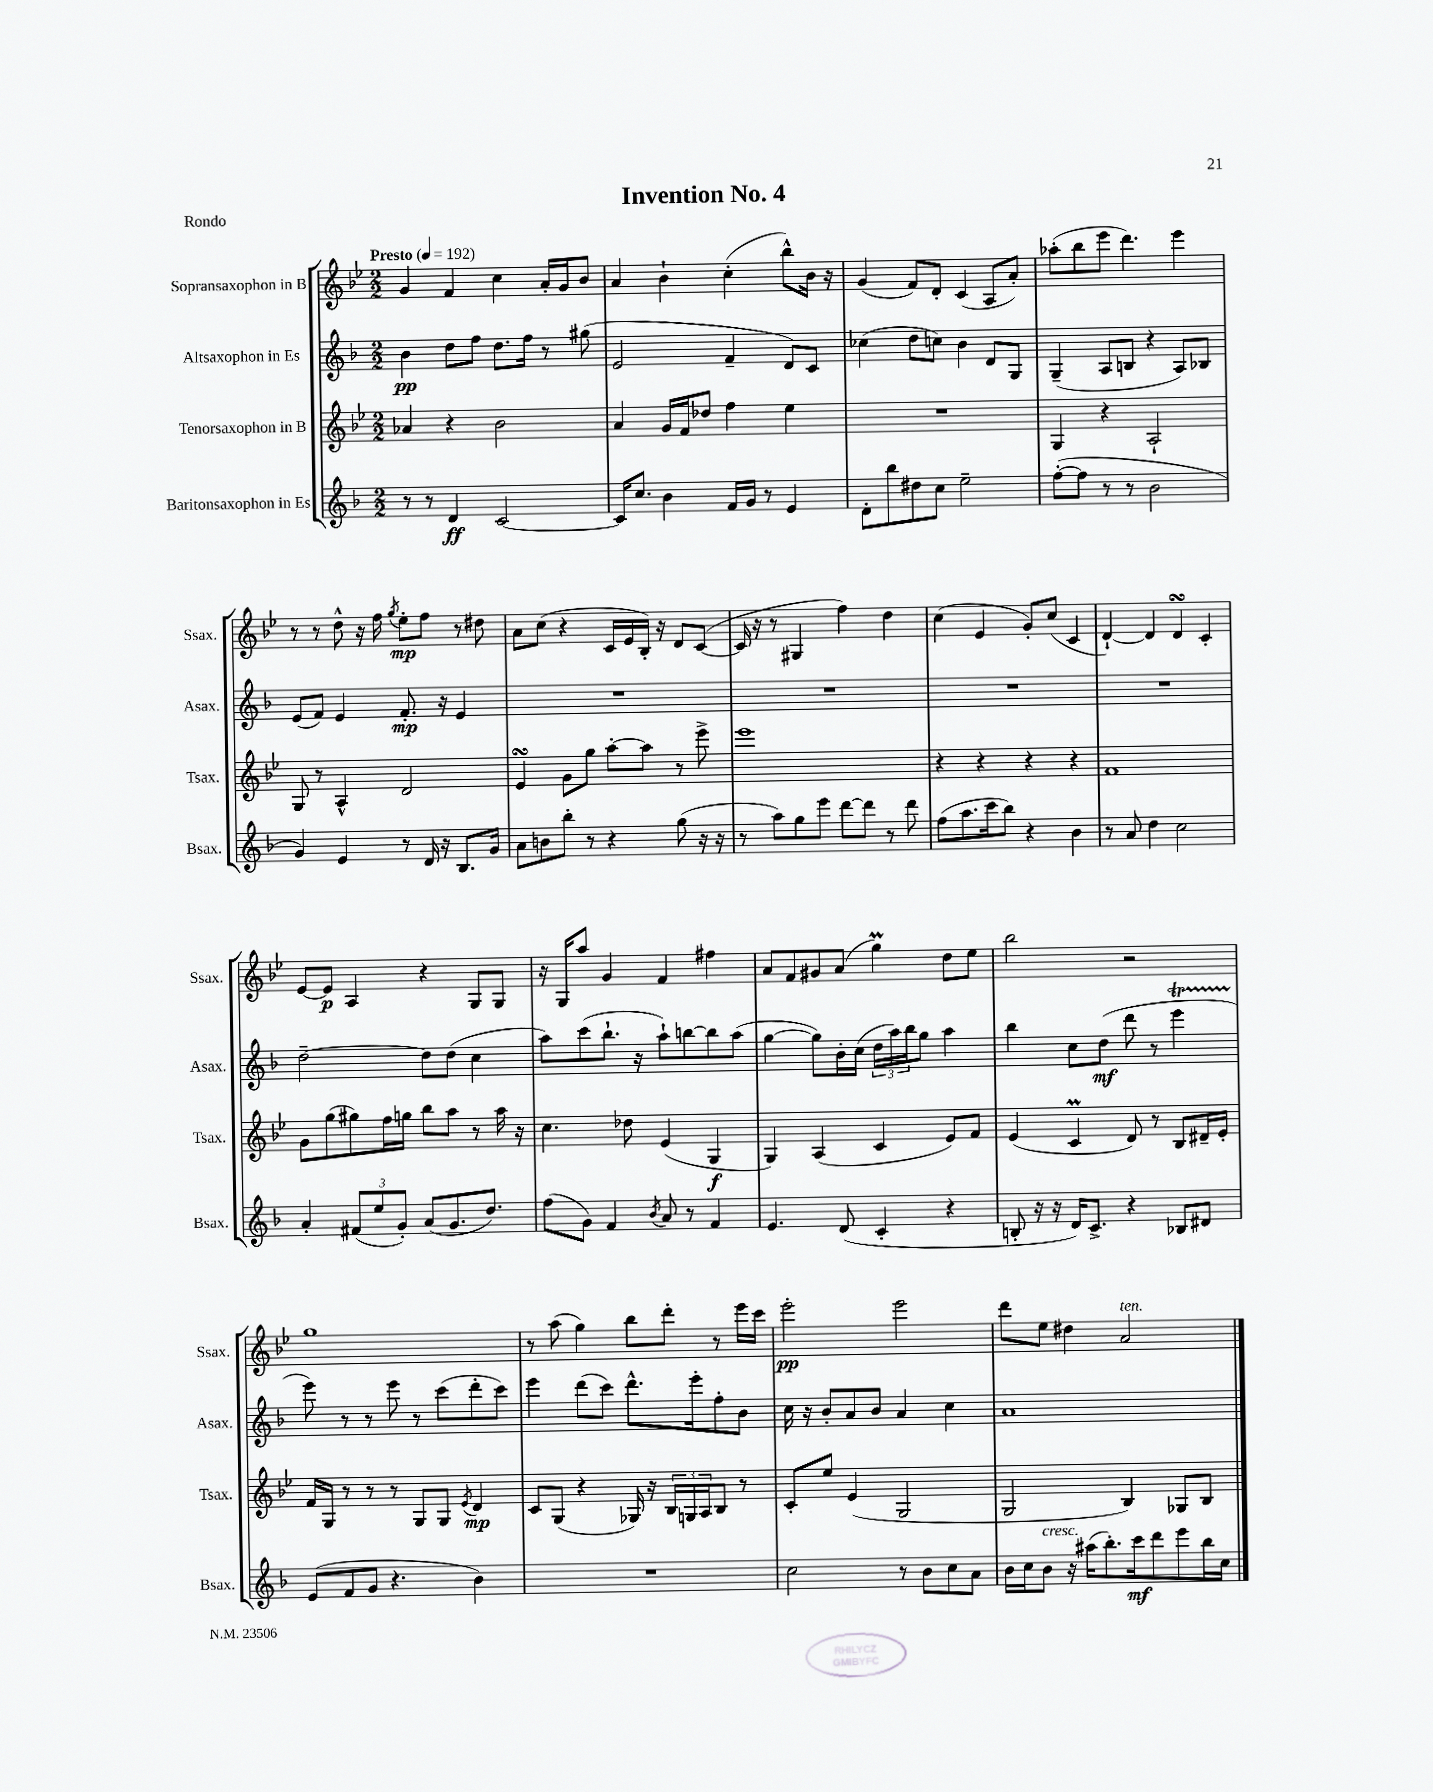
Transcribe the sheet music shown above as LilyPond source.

\header { title = "Invention No. 4" piece = "Rondo" }
<<
\new StaffGroup <<
\new Staff = "s0" \with { instrumentName = "Sopransaxophon in B" shortInstrumentName = "Ssax." } {
    \clef treble \key bes \major \numericTimeSignature \time 2/2 \tempo "Presto" 4 = 192
    g'4 f'4 c''4 a'16-. g'16 bes'8 |
    a'4 bes'4-! c''4-.( bes''8-^) bes'16 r16 |
    g'4( f'8) d'8-. c'4( a8 a'8-.) |
    aes''8-.( bes''8 ees'''8 d'''4.) ees'''4 |
    r8 r8 d''8-^ r16 f''16 \acciaccatura { g''8 } ees''8-.\mp f''8 r8 dis''8 |
    a'8 c''8( r4 c'16 ees'16 bes16-.) r16 d'8 c'8~( |
    c'16 r16 r8 gis4 f''4) d''4 |
    c''4( ees'4 g'8-.) c''8( c'4 |
    d'4~-!) d'4 d'4\turn c'4-. |
    ees'8~ ees'8\p a4 r4 g8 g8 |
    r16 g16 a''8 g'4 f'4 fis''4 |
    a'8 f'8 gis'8 a'8( g''4\prall) d''8 ees''8 |
    bes''2 r2 |
    g''1 |
    r8 a''8( g''4) bes''8 d'''8-. r8 ees'''16 c'''16 |
    ees'''2-.\pp ees'''2 |
    d'''8 ees''8 dis''4 a'2^\markup { \italic "ten." } \bar "|." |
}
\new Staff = "s1" \with { instrumentName = "Altsaxophon in Es" shortInstrumentName = "Asax." } {
    \clef treble \key f \major \numericTimeSignature \time 2/2
    bes'4\pp d''8 f''8 d''8. f''16 r8 gis''8( |
    e'2 f'4-- d'8) c'8 |
    ces''4( d''8 c''8) bes'4 d'8 g8 |
    g4--( a8 b8 r4 a8) bes8 |
    e'8( f'8) e'4 f'8.-.\mp r16 e'4 |
    R1 |
    R1 |
    R1 |
    R1 |
    d''2~-- d''8 d''8( c''4 |
    a''8) c'''8( bes''8.-! r16 a''8-!) b''8~ b''8 a''8( |
    g''4~ g''8) bes'16-. c''16( \tuplet 3/2 { d''16 a''16) bes''16 } g''8 a''4 |
    bes''4 c''8 d''8\mf( d'''8 r8 e'''4\startTrillSpan |
    e'''8\stopTrillSpan) r8 r8 e'''8 r8 c'''8( d'''8-. c'''8) |
    e'''4 d'''8( c'''8) d'''8.-^ e'''16-. f''8-. bes'8 |
    c''16 r16 bes'8-. a'8 bes'8 a'4 c''4 |
    a'1 \bar "|." |
}
\new Staff = "s2" \with { instrumentName = "Tenorsaxophon in B" shortInstrumentName = "Tsax." } {
    \clef treble \key bes \major \numericTimeSignature \time 2/2
    aes'4 r4 bes'2 |
    a'4 g'16 f'16 des''8 f''4 ees''4 |
    R1 |
    g4 r4 a2-! |
    g8 r8 a4-^ d'2 |
    ees'4\turn g'8 g''8 a''8~-. a''8 r8 ees'''8-> |
    ees'''1 |
    r4 r4 r4 r4 |
    f'1 |
    g'8 g''8( gis''8) f''16 g''16 bes''8 a''8 r8 a''16 r16 |
    c''4. des''8 ees'4( g4\f |
    g4) a4( c'4 ees'8) f'8 |
    ees'4( c'4\prall d'8) r8 bes8 dis'16-- ees'16-. |
    f'16 g16 r8 r8 r8 g8 g8 \acciaccatura { ees'8 } d'4\mp |
    c'8 g8( r4 ges16) r16 \tuplet 3/2 { bes16 g16 a16 } bes8 r8 |
    c'8-. ees''8 ees'4( g2 |
    g2 bes4) ges8 bes8 \bar "|." |
}
\new Staff = "s3" \with { instrumentName = "Baritonsaxophon in Es" shortInstrumentName = "Bsax." } {
    \clef treble \key f \major \numericTimeSignature \time 2/2
    r8 r8 d'4\ff c'2~ |
    c'16 c''8. bes'4 f'16 g'16 r8 e'4 |
    d'8-. bes''8 dis''8 c''8 e''2-- |
    f''8~-.( f''8 r8 r8 bes'2 |
    g'4) e'4 r8 d'16 r16 bes8. g'16 |
    a'8 b'8 bes''8-. r8 r4 g''8( r16 r16 |
    r8 a''8) g''8 e'''8 d'''8~ d'''8 r8 d'''8 |
    f''8( a''8. c'''16 bes''8) r4 bes'4 |
    r8 a'8 d''4 c''2 |
    a'4-. \tuplet 3/2 { fis'8( e''8 g'8-.) } a'8( g'8. d''8.) |
    f''8( g'8) f'4 \acciaccatura { bes'8 } a'8 r8 f'4 |
    e'4. d'8( c'4-. r4 |
    b8-. r16 r16 d'16) c'8.-> r4 bes8 dis'8 |
    e'8( f'8 g'8 r4. bes'4) |
    R1 |
    c''2 r8 bes'8 c''8 a'8 |
    bes'16 c''16 bes'8^\markup { \italic "cresc." } r16 ais''16( bes''8.-.) c'''16\mf d'''8 e'''8 bes''16 c''16 \bar "|." |
}
>>
>>
\layout { \context { \Score \remove "Bar_number_engraver" } }
